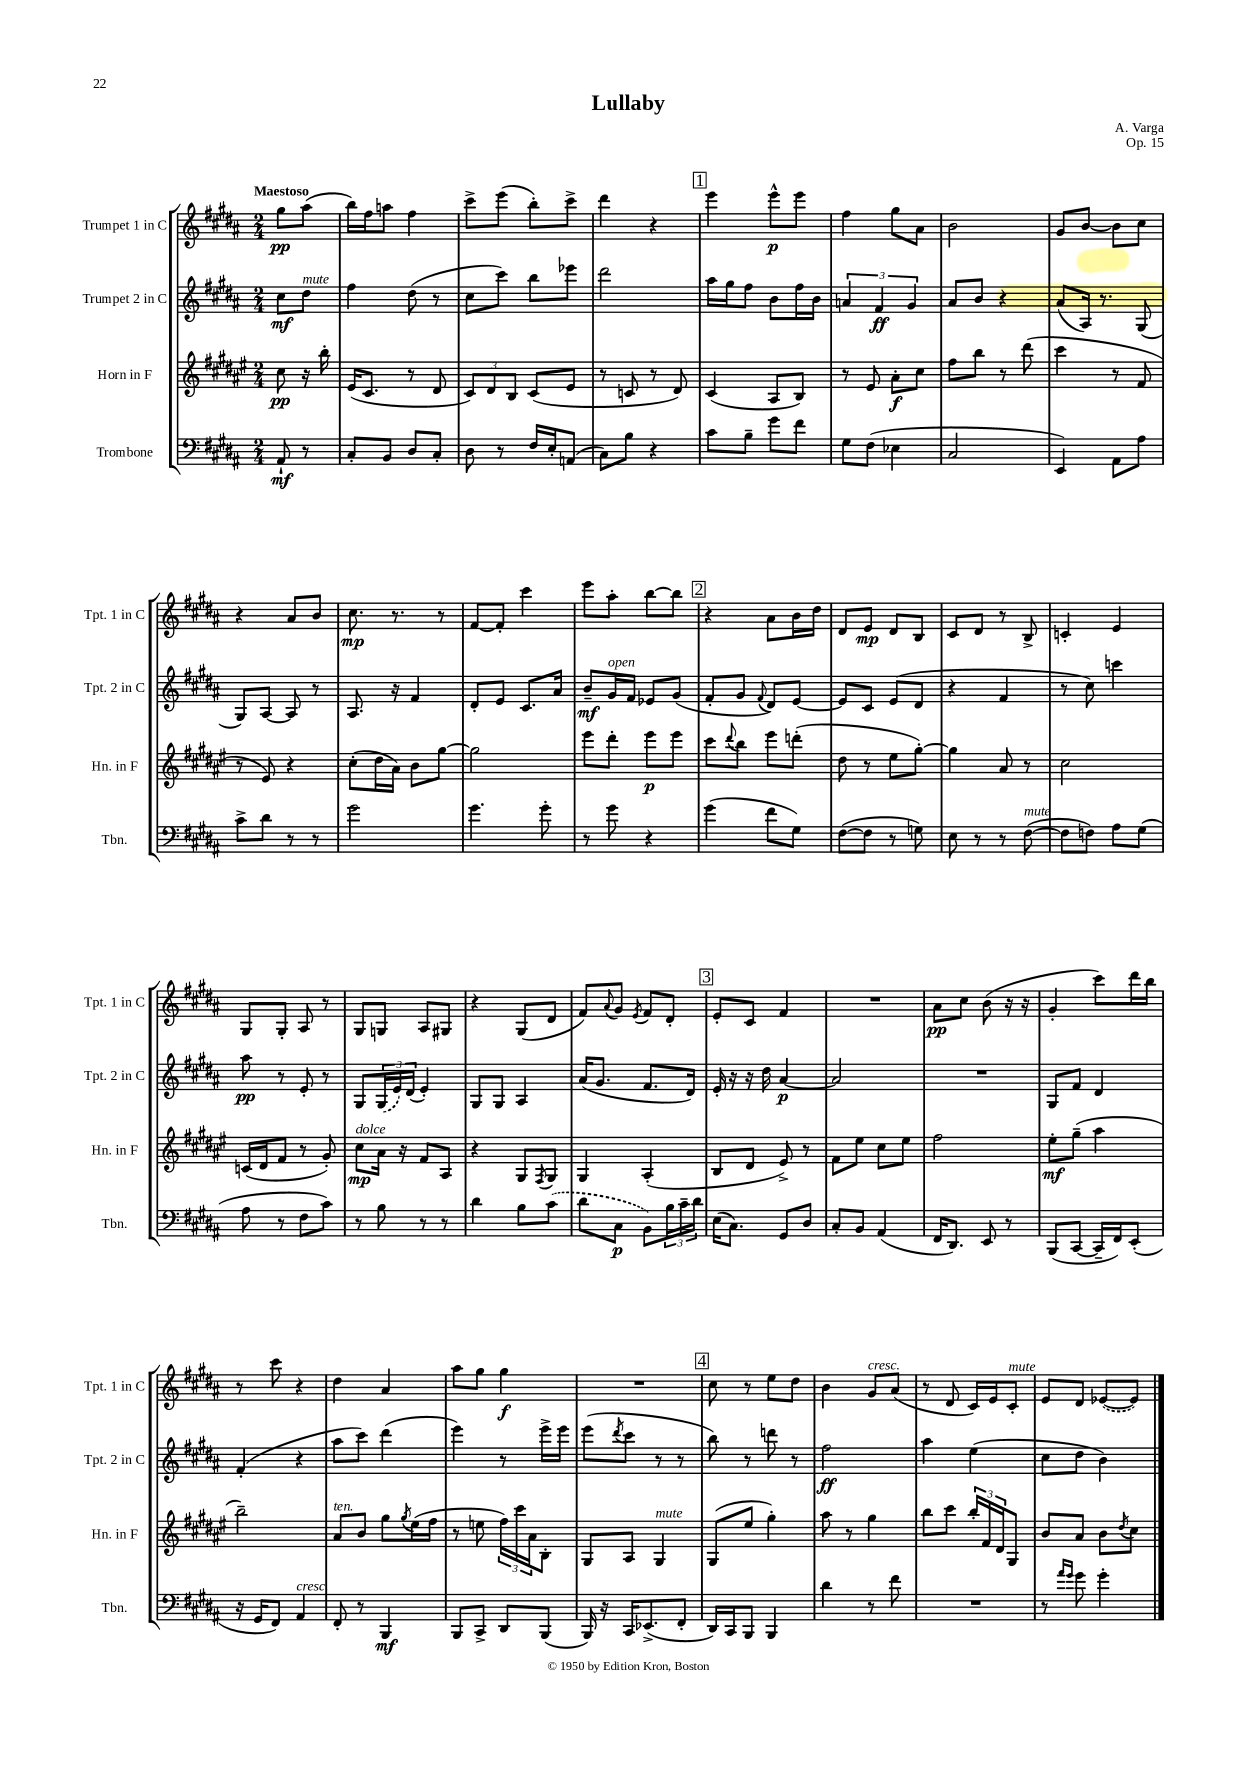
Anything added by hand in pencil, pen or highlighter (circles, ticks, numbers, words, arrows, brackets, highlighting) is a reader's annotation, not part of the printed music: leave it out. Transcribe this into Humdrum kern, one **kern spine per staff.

**kern	**kern	**kern	**kern
*staff4	*staff3	*staff2	*staff1
*clefF4	*clefG2	*clefG2	*clefG2
*k[f#c#g#d#a#]	*k[f#c#g#d#a#e#]	*k[f#c#g#d#a#]	*k[f#c#g#d#a#]
*M2/4	*M2/4	*M2/4	*M2/4
8AA#`	8cc#	8cc#	8gg#
8r	16r	8dd#	(8aa#
.	16bb'	.	.
=	=	=	=
8C#'	(16e#	4ff#	16bb)
.	8.c#	.	16ff#
8BB	.	.	8aa
8D#	8r	(8dd#	4ff#
8C#'	8d#	8r	.
=	=	=	=
8D#	12c#)	8cc#	8ccc#^
.	12d#	.	.
8r	.	8ccc#)	(8eee
.	12B	.	.
16F#	(8c#	8bb	8bb')
16E'	.	.	.
(8AA	8e#	8eee-	8ccc#^
=	=	=	=
8C#)	8r	2ddd#	4ddd#
8B	8c	.	.
4r	8r	.	4r
.	8d#)	.	.
=	=	=	=
8c#	(4c#	16aa#	4eee
.	.	16gg#	.
8B~	.	8ff#	.
8g#	8A#	8b	8eee^^
8f#	8B)	16ff#	8eee
.	.	16b	.
=	=	=	=
8G#	8r	6a	4ff#
(8F#	8e#	.	.
.	.	6f#	.
4E-	8a#'	.	8gg#
.	.	6g#	.
.	8cc#	.	8a#
=	=	=	=
2C#	8ff#	8a#	2b
.	8bb	8b	.
.	8r	4r	.
.	(8ddd#	.	.
=	=	=	=
4EE)	4ccc#	(8a#	8g#
.	.	16A#)	[8b
.	.	8.r	.
8AA#	8r	.	8b]
8A#	8f#	(8G#	8cc#
=	=	=	=
8c#^	8r	8G#)	4r
8d#	8e#)	[8A#	.
8r	4r	8A#]	8a#
8r	.	8r	8b
=	=	=	=
2g#	(8cc#'	8.A#	8.cc#
.	16dd#	.	.
.	16a#)	16r	8.r
.	8b	4f#	.
.	[8gg#	.	8r
=	=	=	=
4.g#	2gg#]	8d#'	[8f#
.	.	8e	8f#']
.	.	8.c#	4ccc#
8g#'	.	.	.
.	.	16a#	.
=	=	=	=
8r	8eee#	8b~	8eee
8g#	8ddd#'	16g#	8aa#'
.	.	16f#	.
4r	8eee#	8e-	[8bb
.	8eee#	(8g#	8bb]
=	=	=	=
(4g#	8ccc#	8f#'	4r
.	8qqddd#	.	.
.	8bb	8g#	.
.	.	8qqf#	.
8f#	8eee#	8d#)	8a#
8G#)	(8ddd'	[8e	16b
.	.	.	16dd#
=	=	=	=
([8F#	8dd#	8e]	8d#
8F#]	8r	8c#	8e
8r	8ee#	(8e	8d#
8G)	[8gg#')	8d#	8B
=	=	=	=
8E	4gg#]	4r	8c#
8r	.	.	8d#
8r	8a#	4f#	8r
([8F#	8r	.	8B^
=	=	=	=
8F#]	2cc#	8r	4c'
8F)	.	8cc#)	.
8A#	.	4ccc	4e
(8G#	.	.	.
=	=	=	=
8A#	(16c	8aa#	8G#
.	16d#	.	.
8r	8f#	8r	8G#'
8F#	8r	8e'	8A#
8c#)	8g#')	8r	8r
=	=	=	=
8r	8cc#	8G#	8G#
8B	16a#	(24G#	8G
.	.	24e)	.
.	16r	.	.
.	.	(24d#	.
8r	8f#	4e')	8A#
8r	8A#	.	8G#
=	=	=	=
4d#	4r	8G#	4r
.	.	8G#	.
8B	8G#	4A#	(8G#
.	8qF#	.	.
(8c#	8G#	.	8d#
=	=	=	=
8d#	4G#	(16a#	8f#)
.	.	8.g#	.
.	.	.	8qqa#
8C#	.	.	8g#
.	.	.	8qe
8BB)	(4A#'	8.f#	8f#
24B	.	.	8d#'
24c#~	.	.	.
.	.	16d#)	.
24d#	.	.	.
=	=	=	=
(16E	8B	16e'	8e'
8.C#)	.	16r	.
.	8d#	16r	8c#
.	.	16dd#	.
8GG#	8e#^)	[4a#	4f#
8D#	8r	.	.
=	=	=	=
8C#'	8f#	2a#]	2r
8BB	8ee#	.	.
(4AA#	8cc#	.	.
.	8ee#	.	.
=	=	=	=
16FF#	2ff#	2r	8a#
8.DD#)	.	.	.
.	.	.	8cc#
8EE	.	.	(8b
8r	.	.	16r
.	.	.	16r
=	=	=	=
(8BBB	8ee#'	8G#	4g#'
[8CC#	(8gg#~	8f#	.
16CC#~]	4aa#	4d#	8ccc#)
16FF#)	.	.	.
(8EE'	.	.	16ddd#
.	.	.	16bb
=	=	=	=
16r	2bb~)	(4f#'	8r
16GG#	.	.	.
8FF#)	.	.	8ccc#
4AA#	.	4r	4r
=	=	=	=
8FF#'	8a#	8aa#	4dd#
8r	8b	8ccc#)	.
4BBB	8gg#	(4ddd#	4a#
.	8qgg#	.	.
.	(16ee#	.	.
.	16ff#	.	.
=	=	=	=
8BBB	8r	4eee)	8aa#
8CC#^	8ee	.	8gg#
8DD#	24ff#)	8r	4gg#
.	24ccc#	.	.
.	24a#	.	.
(8BBB	8B'	16eee^	.
.	.	16eee	.
=	=	=	=
16BBB)	8G#	(8eee	2r
16r	.	.	.
.	.	8qddd#	.
16CC#	8A#	8ccc#	.
(8.EE-^	.	.	.
.	4G#	8r	.
8FF#'	.	8r	.
=	=	=	=
16DD#)	(8G#	8bb)	8cc#
16CC#	.	.	.
8BBB	8ee#	8r	8r
4BBB	4gg#')	8ddd	8ee
.	.	8r	8dd#
=	=	=	=
4d#	8aa#	2ff#	4b
.	8r	.	.
8r	4gg#	.	8g#
8f#	.	.	(8a#
=	=	=	=
2r	8bb	4aa#	8r
.	8ccc#	.	8d#
.	24bb'	(4ee	16c#)
.	24f#	.	.
.	.	.	16e
.	24d#	.	.
.	8G#	.	8c#'
=	=	=	=
8r	8b	8cc#	8e
16qqa#	.	.	.
16qqg#	.	.	.
8g#	8a#	8dd#	8d#
4g#'	8b	4b)	([8e-
.	8qdd#	.	.
.	8cc#	.	8e-])
==	==	==	==
*-	*-	*-	*-
